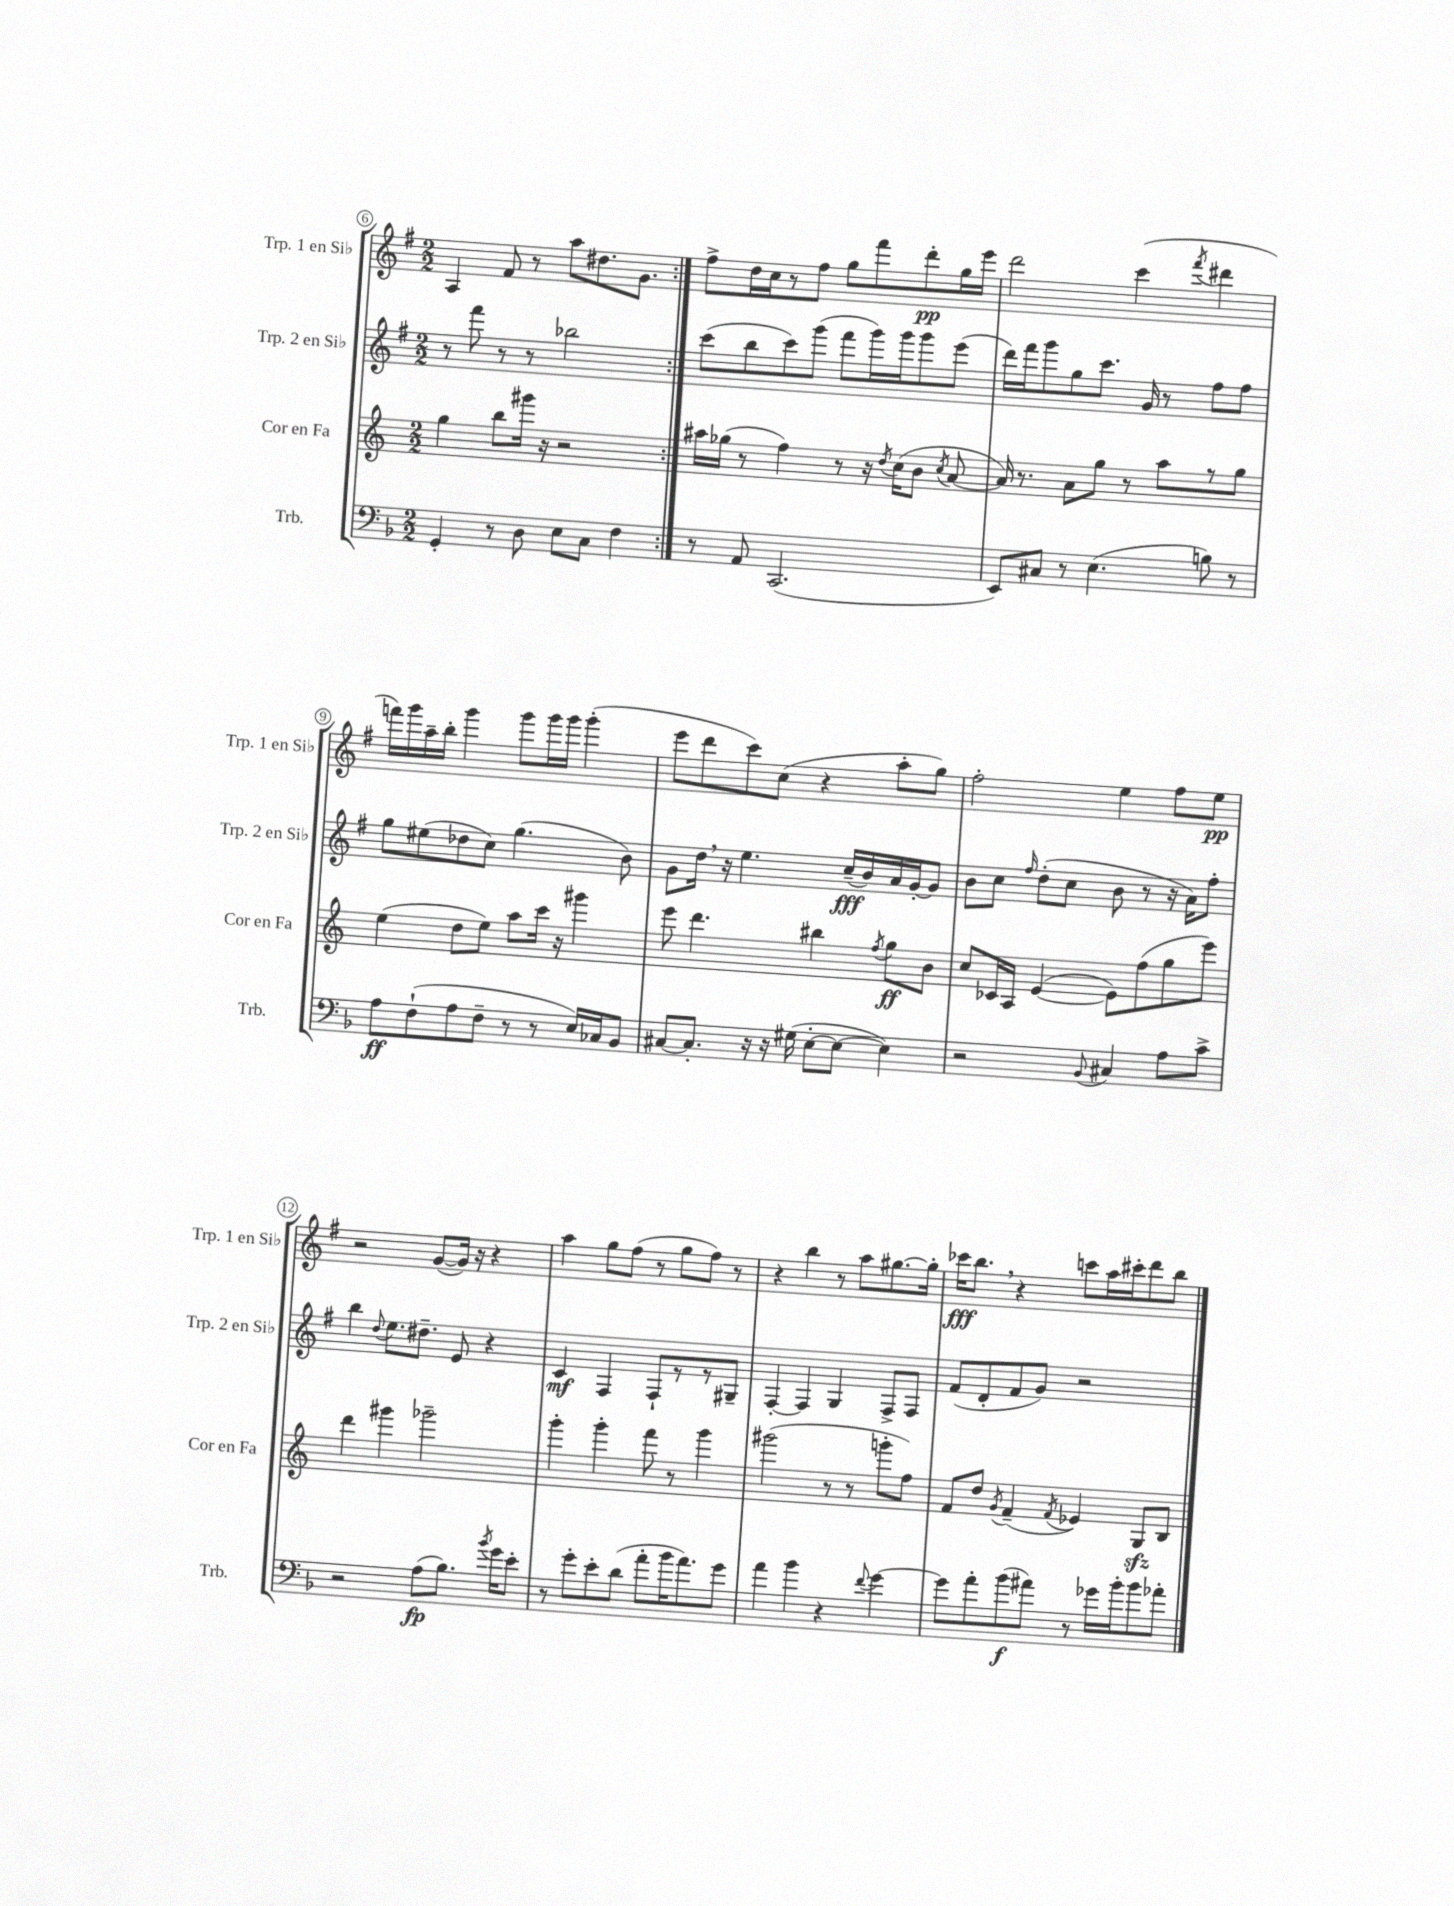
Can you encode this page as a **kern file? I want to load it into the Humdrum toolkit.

**kern	**kern	**kern	**kern
*staff4	*staff3	*staff2	*staff1
*clefF4	*clefG2	*clefG2	*clefG2
*k[b-]	*k[]	*k[f#]	*k[f#]
*M2/2	*M2/2	*M2/2	*M2/2
4GG'	4gg	8r	4A
.	.	8fff#	.
8r	8bb	8r	8f#
8D	16ggg#	8r	8r
.	16r	.	.
8E	2r	2bb-	8aa
8C	.	.	8.dd#
4F	.	.	.
.	.	.	8.g
=:|!	=:|!	=:|!	=:|!
8r	16aa#	(8ccc	8ff#^
.	(16gg-	.	.
8AA	8r	8bb	16dd
.	.	.	16cc
(2.CC	4ff)	8ccc)	8r
.	.	(8ggg	8ff#
.	8r	8fff#	8gg
.	16r	16ggg)	8fff#
.	8qdd	.	.
.	(16cc	16ggg	.
.	8b	8ggg	8ddd'
.	8qcc	.	.
.	[8a	(8eee	16gg
.	.	.	16eee
=	=	=	=
8EE)	16a])	16ddd)	2ddd
.	8.r	16fff#	.
8C#	.	8ggg	.
8r	8a	8gg	.
(4.E	8gg	8.ccc	.
.	8r	.	(4ccc
.	.	16g	.
.	8aa	8r	.
.	.	.	8qfff#
8B)	8r	8ff#	4ddd#
8r	8gg	8ff#	.
=	=	=	=
8A	(4ee	8gg	16fff)
.	.	.	16ggg
(8F`	.	(8ee#	16aa~
.	.	.	16bb'
8A	8dd	8dd-	4ggg
8F~	8ee)	8cc)	.
8r	8aa	(4.gg	8ggg
8r	16ccc	.	16ggg
.	16r	.	16ggg
16E)	4ggg#	.	(4ggg'
16C-	.	.	.
8BB-	.	8b)	.
=	=	=	=
[8C#	8eee	8g	8eee
8.C#']	4.ddd	16dd	8ddd
.	.	16r	.
.	.	4.ee	8ccc)
16r	.	.	.
16r	.	.	(8cc
(16G#	.	.	.
[8E'	4bb#	.	4r
8E_	.	(16cc~	.
.	.	16b)	.
.	8qff	.	.
4E])	8gg	16a	8aa'
.	.	[16g'	.
.	8b	8g]	8gg)
=	=	=	=
2r	8cc	8b	2ff#'
.	16c-	8cc	.
.	16A	.	.
.	.	16qqff#	.
.	([4e	(8dd'	.
.	.	8cc	.
8qqBB-	.	.	.
4C#	8e])	8b	4ee
.	(8ff	8r	.
8A	8gg	16r	8ff#
.	.	16a)	.
8c^	8eee)	8ff#'	8ee
=	=	=	=
2r	4ddd	4bb	2r
.	.	8qqdd	.
.	4ggg#	8.ee	.
.	.	8.dd#~	.
(8A	2ggg-~	.	([8g
8.B-)	.	8e	16g])
.	.	.	16r
.	.	4r	4r
8qb-	.	.	.
16g	.	.	.
8e'	.	.	.
=	=	=	=
8r	4ggg'	4c	4aa
8g'	.	.	.
8e'	4ggg'	4F#	8gg
(8d	.	.	(8ff#
8a'	8fff	8F#`	8r
16b-	8r	8r	8gg
8.a)	.	.	.
.	4ggg	8r	8ff#)
8g	.	8G#~	8r
=	=	=	=
4a	(2ggg#	[4F#'	4r
4b-	.	4F#]	4bb
4r	8r	4G	8r
.	8r	.	8aa
8qqf	.	.	.
[4g	8ggg'	8F#^	[8.gg#
.	8ff)	8F#	.
.	.	.	16gg#']
=	=	=	=
8g]	8f	(8f#	16ccc-
.	.	.	8.bb
8a'	8dd	8d'	.
.	8qg	.	.
(8b-	(4f~	8f#	4r
8a#)	.	8g)	.
.	8qf	.	.
8r	4e-)	2r	8ccc
16g-	.	.	16aa
16b-'	.	.	16ccc#'
8b-	8G	.	8ddd
8a-'	8B	.	8bb
==	==	==	==
*-	*-	*-	*-
